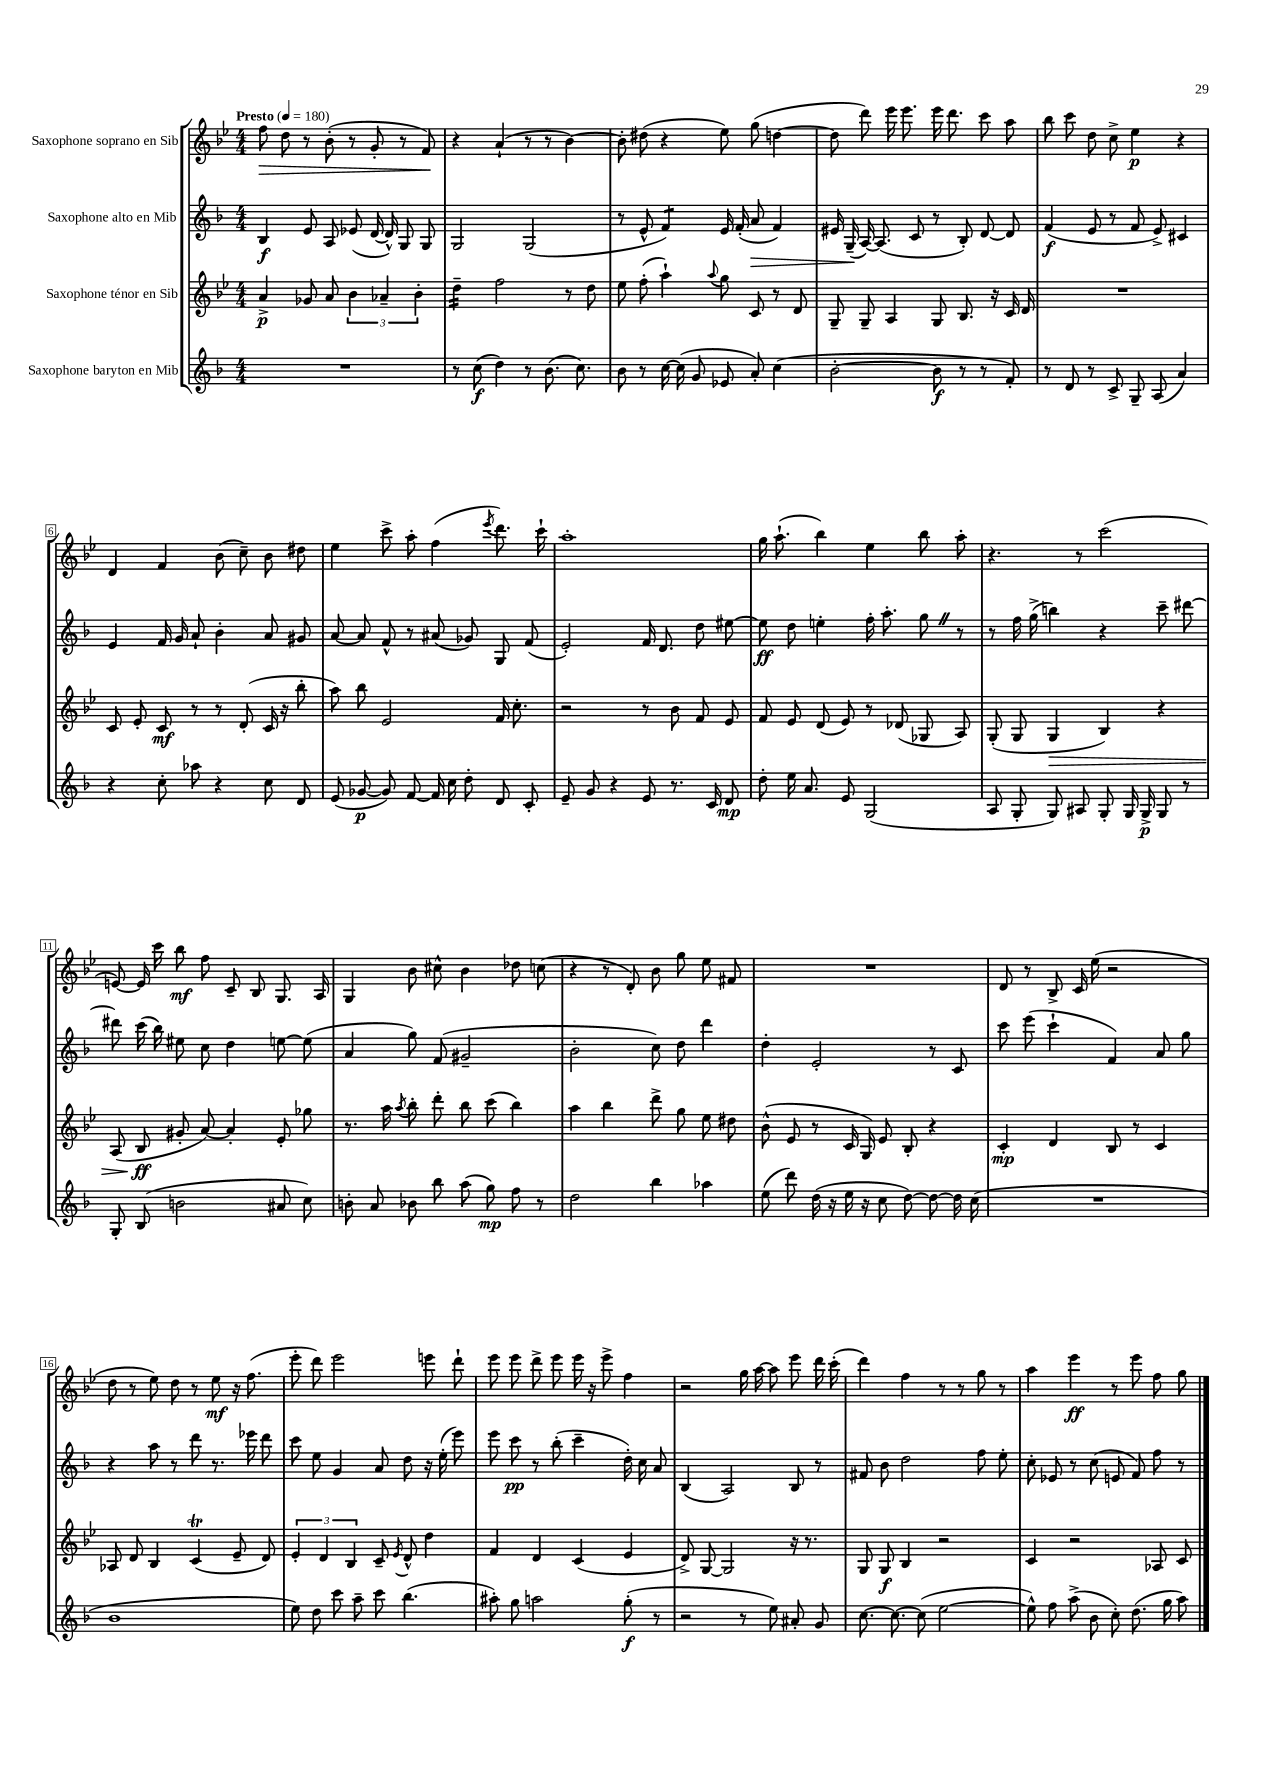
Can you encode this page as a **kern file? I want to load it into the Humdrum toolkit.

**kern	**kern	**kern	**kern
*staff4	*staff3	*staff2	*staff1
*clefG2	*clefG2	*clefG2	*clefG2
*k[b-]	*k[b-e-]	*k[b-]	*k[b-e-]
*M4/4	*M4/4	*M4/4	*M4/4
*MM180	*MM180	*MM180	*MM180
1r	4a^/	4B-/	8ff\
.	.	.	8dd\
.	8g-/	8e/	8r
.	8a/	8A/	(8b-'\
.	6b-\	(8e-/	8r
.	.	[16d/	8g'/
.	6a-~/	.	.
.	.	16d^^/])	.
.	.	8G/	8r
.	6b-'\	.	.
.	.	8G/	8f/)
=	=	=	=
8r	4dd~\	2G/	4r
(8cc\	.	.	.
4dd\)	2ff\	.	(4a`/
8r	.	(2G/	8r
(8.b-\	.	.	8r
.	8r	.	[4b-\)
8.cc\)	.	.	.
.	8dd\	.	.
=	=	=	=
8b-\	8ee-\	8r	8b-'\]
8r	(8ff'\	8e^^/	(8dd#\
[16cc\	4aa`\)	4f/)	4r
(16cc\]	.	.	.
8g/	.	.	.
.	8qqaa/	.	.
8e-/	8gg\	16e/	8ee-\)
.	.	(16f'/	.
8a'/)	8c/	8a/	(8gg\
(4cc\	8r	4f/)	[4dd\
.	8d/	.	.
=	=	=	=
[2b-'\	8G~/	16e#/	8dd\]
.	.	(16G~/	.
.	8G~/	[16A/)	8ddd\)
.	.	(8.A/]	.
.	4A/	.	16eee-\
.	.	.	8.eee-\
.	.	8c/	.
8b-\]	8G/	8r	16eee-\
.	.	.	8.ddd\
8r	8.B-/	8B-'/)	.
8r	.	[8d/	8ccc\
.	16r	.	.
8f'/)	16c/	8d/]	8aa\
.	16d/	.	.
=	=	=	=
8r	1r	(4f/	8bb-\
8d/	.	.	8ccc\
8r	.	8e/	8dd\
8c^/	.	8r	8cc^\
8G~/	.	8f/	4ee-\
(8A/	.	8e^/)	.
4a/)	.	4c#/	4r
=	=	=	=
4r	8c/	4e/	4d/
.	8e-'/	.	.
8cc'\	8c/	16f/	4f/
.	.	16g/	.
8aa-\	8r	8a`/	.
4r	8r	4b-'\	(8b-\
.	(8d'/	.	8cc~\)
8cc\	16c/	8a/	8b-\
.	16r	.	.
8d/	8bb-'\	8g#/	8dd#\
=	=	=	=
(8e/	8aa\)	[8a/	4ee-\
[8g-/	8bb-\	8a/]	.
8g-/])	2e-/	8f^^/	8ccc^\
[8f/	.	8r	8aa'\
16f/]	.	(8a#/	(4ff\
16cc\	.	.	.
8dd'\	.	8g-/)	.
.	.	.	8qeee-/
8d/	16f/	8G/	8.ddd\)
.	8.cc'\	.	.
8c'/	.	(8f/	.
.	.	.	16ccc`\
=	=	=	=
8e~/	2r	2e'/)	1aa'
8g/	.	.	.
4r	.	.	.
8e/	8r	16f/	.
.	.	8.d/	.
8.r	8b-\	.	.
.	8f/	8dd\	.
16c/	.	.	.
8d/	8e-/	[8ee#\	.
=	=	=	=
8dd'\	8f/	8ee#\]	16gg\
.	.	.	(8.aa`\
16ee\	8e-/	8dd\	.
8.a/	.	.	.
.	(8d/	4ee'\	4bb-\)
8e/	8e-/)	.	.
(2G/	8r	16ff'\	4ee-\
.	.	8.aa'\	.
.	(8d-/	.	.
.	8G-/	8gg\	8bb-\
.	8A/)	8r	8aa'\
=	=	=	=
8A/	(8G'/	8r	4.r
8G'/	8G/	16ff\	.
.	.	(16gg^\	.
8G/)	4G/	4bb\)	.
8A#/	.	.	8r
8G'/	4B-/)	4r	(2ccc\
16G/	.	.	.
16G^/	.	.	.
8G/	4r	8ccc~\	.
8r	.	[8ddd#\	.
=	=	=	=
8G'/	(8A/	8ddd#\]	[8e/)
(8B-/	8B-/	(16ccc\	16e/]
.	.	16bb-\)	16ccc\
2b\	8g#'/	8ee#\	8bb-\
.	[8a/)	8cc\	8ff\
.	4a'/]	4dd\	8c~/
.	.	.	8B-/
8a#/	8e-'/	[8ee\	8.G/
8cc\)	8gg-\	(8ee\]	.
.	.	.	16A/
=	=	=	=
8b'\	8.r	4a/	4G/
8a/	.	.	.
.	16aa\	.	.
.	8qaa/	.	.
8b-\	8bb-'\	8gg\)	8b-\
8bb-\	8ddd'\	(8f/	8cc#^^\
(8aa\	8bb-\	2g#~/	4b-\
8gg\)	(8ccc\	.	.
8ff\	4bb-\)	.	8dd-\
8r	.	.	(8cc\
=	=	=	=
2dd\	4aa\	2b-'\	4r
.	4bb-\	.	8r
.	.	.	8d'/)
4bb-\	8ddd^\	8cc\)	8b-\
.	8gg\	8dd\	8gg\
4aa-\	8ee-\	4ddd\	8ee-\
.	8dd#\	.	8f#/
=	=	=	=
(8ee\	(8b-^^\	4dd'\	1r
8ddd\)	8e-/	.	.
(16dd\	8r	2e'/	.
16r	.	.	.
16ee\	16c/	.	.
16r	16G/)	.	.
8cc\	8e-/	.	.
[8dd\)	8B-'/	.	.
8dd\_	4r	8r	.
16dd\]	.	8c/	.
(16cc\	.	.	.
=	=	=	=
1r	4c'/	8ccc\	8d/
.	.	(8eee\	8r
.	4d/	4ccc`\	8B-^/
.	.	.	16c/
.	.	.	(16ee-\
.	8B-/	4f/)	2r
.	8r	.	.
.	4c/	8a/	.
.	.	8gg\	.
=	=	=	=
1b-	8A-/	4r	8dd\
.	8d/	.	8r
.	4B-/	8aa\	8ee-\)
.	.	8r	8dd\
.	(4c/	8ddd\	8r
.	.	8.r	8ee-\
.	8e-~/	.	16r
.	.	16eee-\	(8.ff\
.	8d/)	8ddd\	.
=	=	=	=
8ee\)	6e-'/	8ccc\	8eee-'\
8dd\	.	8ee\	8ddd\)
.	6d/	.	.
8ccc\	.	4g/	2eee-\
.	6B-/	.	.
8aa~\	.	.	.
8ccc\	8c~/	8a/	.
.	8qe-/	.	.
(4.bb-\	8d^^/	8dd\	.
.	4dd\	16r	8eee\
.	.	(16ee'\	.
.	.	8eee\)	8ddd`\
=	=	=	=
8aa#'\)	4f/	8eee\	8eee-\
8gg\	.	8ccc\	8eee-\
2aa\	4d/	8r	8ddd^\
.	.	(8bb-'\	8eee-\
.	(4c/	4ccc~\	16eee-\
.	.	.	16r
.	.	.	8eee-^\
(8gg'\	4e-/	16dd'\)	4ff\
.	.	16cc\	.
8r	.	8a/	.
=	=	=	=
2r	8d^/)	(4B-/	2r
.	[8G/	.	.
.	2G/]	2A/)	.
8r	.	.	16gg\
.	.	.	[16aa\
8ee\)	.	.	8aa\]
8a#'/	16r	8B-/	8eee-\
.	8.r	.	.
8g/	.	8r	16ddd\
.	.	.	(16ccc'\
=	=	=	=
[8.cc\	8G/	8f#/	4ddd\)
.	8G/	8b-\	.
8.cc\_	.	.	.
.	4B-/	2dd\	4ff\
(8cc\]	.	.	.
[2ee\	2r	.	8r
.	.	.	8r
.	.	8ff\	8gg\
.	.	8ee'\	8r
=	=	=	=
8ee^^\])	4c/	8cc'\	4aa\
8ff\	.	8e-/	.
(8aa^\	2r	8r	4eee-\
8b-\	.	(8cc\	.
8cc'\)	.	8e/	8r
(8.dd\	.	8f/)	8eee-\
.	8A-/	8ff\	8ff\
16gg\	.	.	.
8aa\)	8c/	8r	8gg\
==	==	==	==
*-	*-	*-	*-
